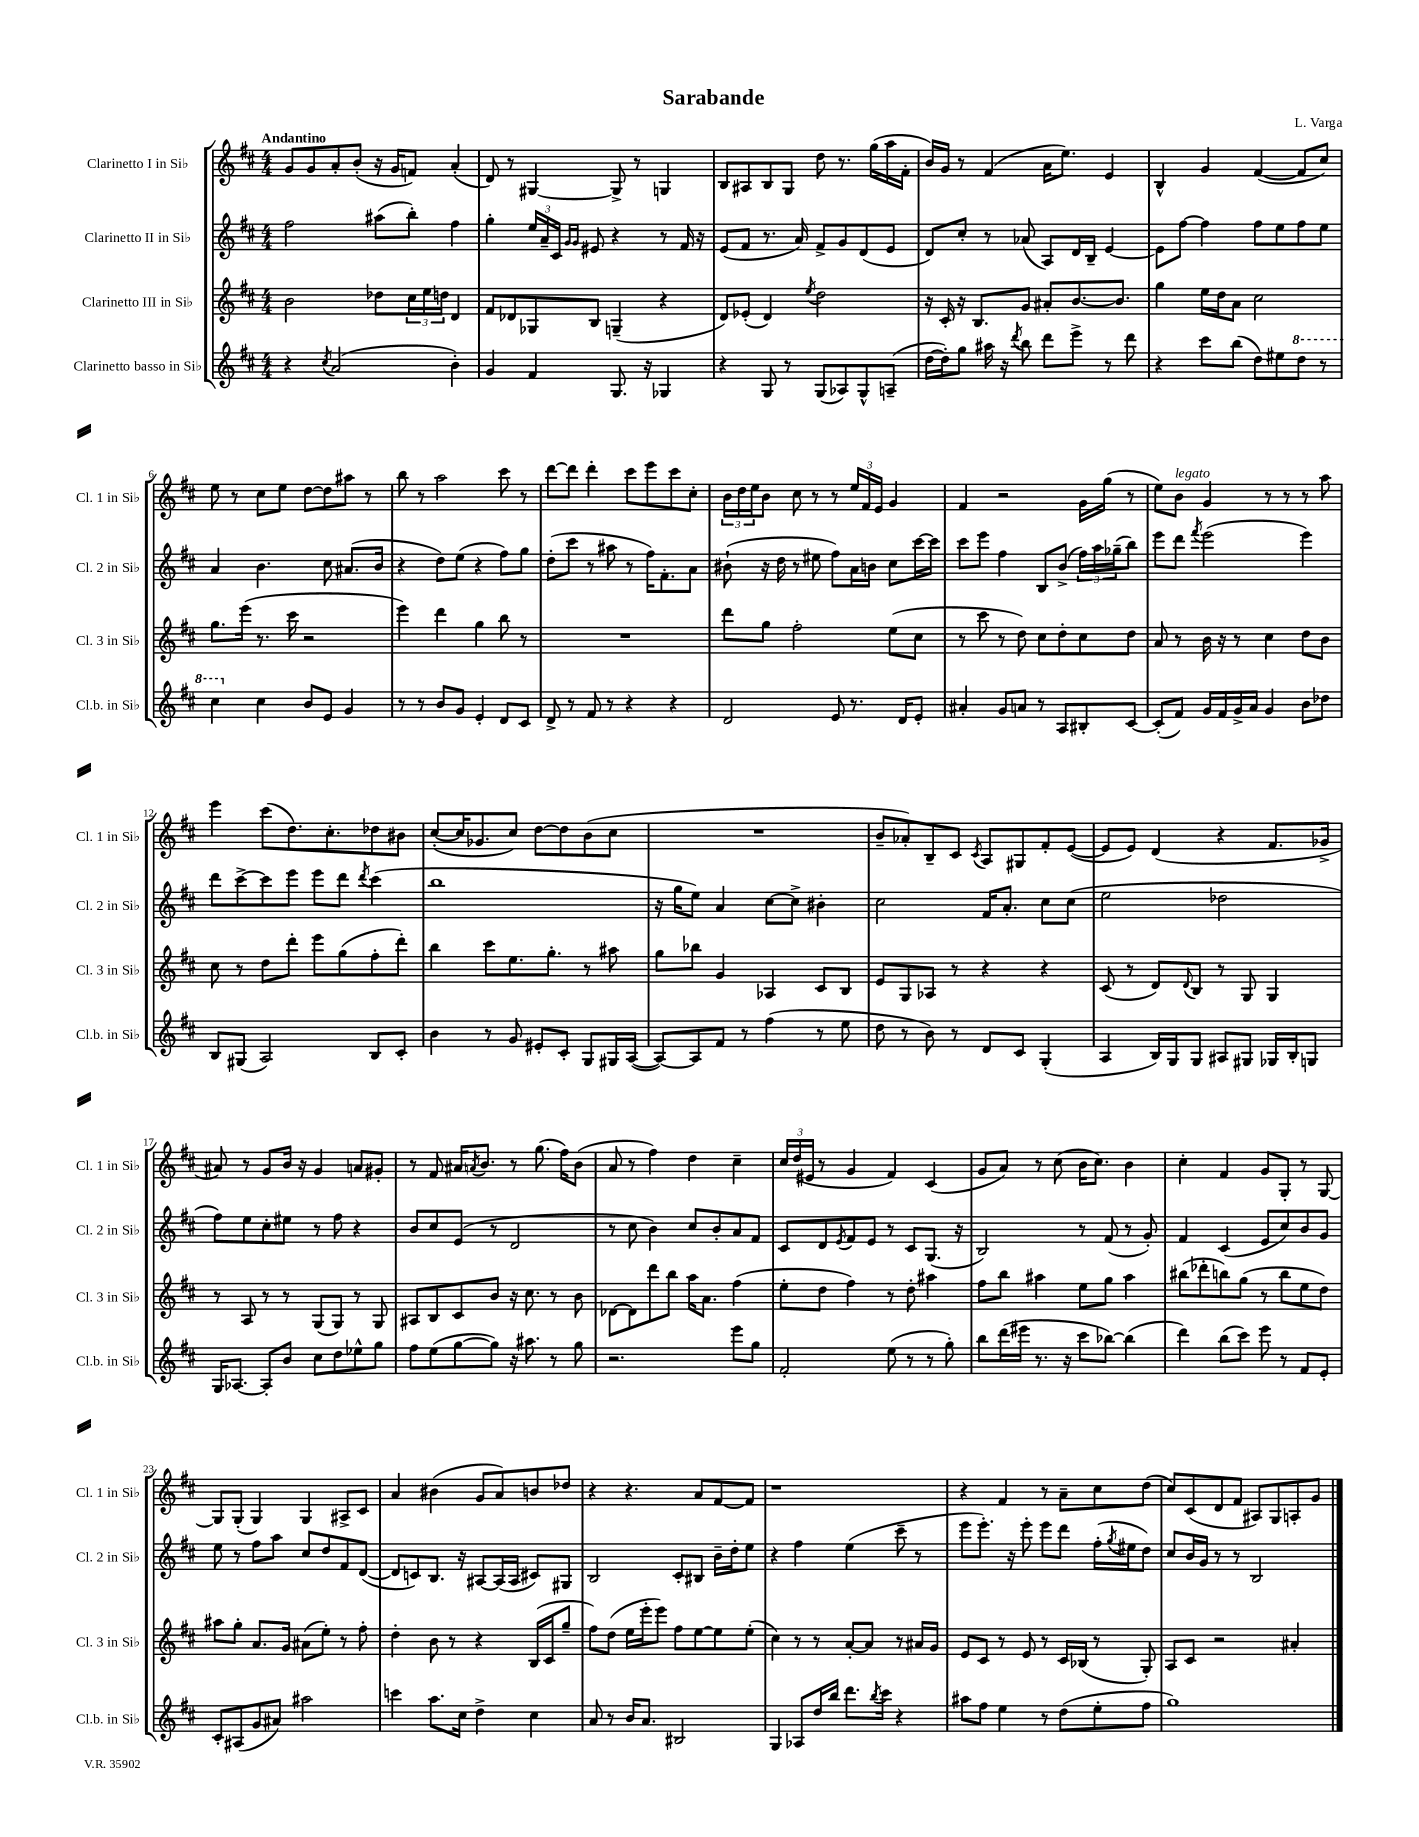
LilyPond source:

\header { title = "Sarabande" composer = "L. Varga" }
<<
\new StaffGroup <<
\new Staff = "s0" \with { instrumentName = "Clarinetto I in Sib" shortInstrumentName = "Cl. 1 in Sib" } {
    \clef treble \key d \major \numericTimeSignature \time 4/4 \tempo "Andantino"
    g'8 g'8 a'8-. b'8-.( r16 g'16 f'8) a'4-.( |
    d'8) r8 gis4~ gis8-> r8 g4 |
    b8 ais8 b8 g8 d''8 r8. g''16( a''16 fis'16-. |
    b'16) g'16 r8 fis'4( a'16 e''8.) e'4 |
    b4-^ g'4 fis'4~( fis'8 cis''8) |
    e''8 r8 cis''8 e''8 d''8~ d''8 ais''8 r8 |
    b''8 r8 a''2 cis'''8 r8 |
    d'''8~ d'''8 d'''4-. cis'''8 e'''8 cis'''8 cis''8-. |
    \tuplet 3/2 { b'16 d''16 e''16 } b'8 cis''8 r8 r8 \tuplet 3/2 { e''16 fis'16 e'16 } g'4 |
    fis'4 r2 g'16 g''16( r8 |
    e''8) b'8^\markup { \italic "legato" } g'4 r8 r8 r8 a''8 |
    e'''4 cis'''8( d''8.) cis''8.-. des''8 bis'8 |
    cis''8~-.( cis''16 ges'8. cis''8) d''8~ d''8 b'8( cis''8 |
    R1 |
    b'8-- aes'8-.) b8-- cis'8 \acciaccatura { cis'8 } a8 gis8 fis'8-. e'8~( |
    e'8 e'8) d'4( r4 fis'8. ges'16-> |
    ais'8) r8 g'8 b'16 r16 g'4 a'8 gis'8-. |
    r8 fis'8 ais'16 \acciaccatura { a'8 } b'8. r8 g''8.( fis''16) b'8( |
    a'8 r8 fis''4) d''4 cis''4-- |
    \tuplet 3/2 { cis''16 d''16( eis'16 } r8 g'4 fis'4) cis'4( |
    g'8 a'8) r8 cis''8( b'16 cis''8.) b'4 |
    cis''4-. fis'4 g'8 g8-. r8 g8~ |
    g8 g8-.( g4) g4 ais8-> cis'8 |
    a'4 bis'4( g'8 a'8) b'8 des''8 |
    r4 r4. a'8 fis'8~ fis'8 |
    r1 |
    r4 fis'4 r8 a'8-- cis''8 d''8( |
    cis''8) cis'8( d'8 fis'8 ais8) g8 a8-. g'8 \bar "|." |
}
\new Staff = "s1" \with { instrumentName = "Clarinetto II in Sib" shortInstrumentName = "Cl. 2 in Sib" } {
    \clef treble \key d \major \numericTimeSignature \time 4/4
    fis''2 ais''8( b''8-.) fis''4 |
    g''4-. \tuplet 3/2 { e''16 a'16-- cis'16 } \grace { g'16 g'16 } eis'8 r4 r8 fis'16 r16 |
    e'8( fis'8 r8. a'16) fis'8-> g'8 d'8( e'8 |
    d'8) cis''8-. r8 aes'8( a8) d'16 b16-- e'4~ |
    e'8 fis''8~ fis''4 fis''8 e''8 fis''8 e''8 |
    a'4 b'4. cis''8 ais'8.( b'16 |
    r4 d''8) e''8( r4 fis''8) g''8 |
    d''8-.( cis'''8 r8 ais''8 r8 fis''16) fis'8.-. a'8 |
    bis'8-!( r16 d''16 r8 eis''8 fis''8) a'16 b'16 cis''8 cis'''16~ cis'''16 |
    cis'''8 e'''8 fis''4 b8 b'8->( \tuplet 3/2 { fis''16) a''16 ges''16--( } b''8) |
    e'''8 d'''8 \acciaccatura { fis'''8 } e'''2( e'''4) |
    d'''8 cis'''8~-> cis'''8 e'''8 e'''8 d'''8 \acciaccatura { d'''8 } cis'''4( |
    b''1 |
    r16 g''16 e''8) a'4 cis''8~ cis''8-> bis'4-. |
    cis''2 fis'16 a'8.-. cis''8 cis''8( |
    e''2 des''2 |
    fis''8) e''8 cis''8-. eis''8 r8 fis''8 r4 |
    b'8 cis''8 e'8( r8 d'2 |
    r8 cis''8 b'4) cis''8 b'8-. a'8 fis'8 |
    cis'8 d'8 \acciaccatura { e'8 } fis'8 e'8 r8 cis'8 g8.( r16 |
    b2) r8 fis'8( r8 g'8-.) |
    fis'4 cis'4( e'8 cis''8) b'8 g'8 |
    e''8 r8 fis''8 a''8 cis''8 d''8 fis'8 d'8~( |
    d'8 c'8) b8. r16 ais8~ ais16( ais16 cis'8) gis8 |
    b2 cis'8-. bis8 b'16-- d''16-. e''8 |
    r4 fis''4 e''4( cis'''8-- r8 |
    e'''8 e'''8.-.) r16 e'''8-. e'''8 d'''8 fis''16-.( \acciaccatura { g''8 } eis''16 d''8) |
    cis''8 b'16 g'16 r8 r8 b2 \bar "|." |
}
\new Staff = "s2" \with { instrumentName = "Clarinetto III in Sib" shortInstrumentName = "Cl. 3 in Sib" } {
    \clef treble \key d \major \numericTimeSignature \time 4/4
    b'2 des''8 \tuplet 3/2 { cis''16 e''16 d''16 } d'4 |
    fis'8 des'8 ges8 b8 g4--( r4 |
    d'8) ees'8-.( d'4) \acciaccatura { e''8 } d''2 |
    r16 cis'16-. r16 b8. g'8 ais'8-. b'8.~ b'8. |
    g''4 e''16 d''16 a'8 cis''2 |
    g''8. e'''16( r8. cis'''16 r2 |
    e'''4) d'''4 g''4 b''8 r8 |
    R1 |
    d'''8 g''8 fis''2-. e''8( cis''8 |
    r8 cis'''8 r8 d''8) cis''8 d''8-. cis''8 d''8 |
    a'8 r8 b'16 r16 r8 cis''4 d''8 b'8 |
    cis''8 r8 d''8 d'''8-. e'''8 g''8( fis''8-. d'''8-.) |
    b''4 cis'''8 e''8. g''8.-. r8 ais''8 |
    g''8 bes''8 g'4 aes4 cis'8 b8 |
    e'8 g8 aes8 r8 r4 r4 |
    cis'8( r8 d'8) \appoggiatura { d'8 } b8 r8 g8 g4 |
    r8 a8 r8 r8 g8( g8) r8 g8 |
    ais8 b8 cis'8 b'8 r16 cis''8. r8 b'8 |
    des'8~ des'8 d'''8 b''8 a''16 a'8. fis''4( |
    e''8-. d''8 fis''4) r8 d''8-. ais''4 |
    fis''8 b''8 ais''4 e''8 g''8 ais''4 |
    bis''8( des'''8-. b''8) g''8( r8 b''8 e''8 d''8) |
    ais''8 g''8-. a'8. g'16 ais'8( e''8-.) r8 fis''8-. |
    d''4-. b'8 r8 r4 b16( cis'16 g''8-- |
    fis''8) d''8( e''16 e'''16-. e'''8) fis''8 e''8~ e''8 e''8-.( |
    cis''4) r8 r8 a'8~-. a'8 r8 ais'16 g'16 |
    e'8 cis'8 r8 e'8 r8 cis'16 bes16( r8 g8-.) |
    a8 cis'8 r2 ais'4-. \bar "|." |
}
\new Staff = "s3" \with { instrumentName = "Clarinetto basso in Sib" shortInstrumentName = "Cl.b. in Sib" } {
    \clef treble \key d \major \numericTimeSignature \time 4/4
    r4 \acciaccatura { cis''8 } a'2( b'4-.) |
    g'4 fis'4 g8. r16 ges4 |
    r4 g8 r8 g8( aes8) g8-^ a8--( |
    d''16~ d''16-.) g''8 ais''16 r16 \acciaccatura { d'''8 } b''8 d'''8 e'''8-> r8 d'''8 |
    r4 cis'''8 b''8( d''8) eis''8 \ottava #1 d'''8 r8 |
    cis'''4 \ottava #0 cis''4 b'8 e'8 g'4 |
    r8 r8 b'8 g'8 e'4-. d'8 cis'8 |
    d'8-> r8 fis'8 r8 r4 r4 |
    d'2 e'8 r8. d'16 e'8-. |
    ais'4-. g'8 a'8 r8 a8 bis8-. cis'8~ |
    cis'8-.( fis'8) g'16 fis'16 g'16-> a'16 g'4 b'8 des''8 |
    b8 gis8( a2) b8 cis'8-. |
    b'4 r8 g'8 eis'8-. cis'8-. g8 gis16 a16~( |
    a8~) a8 fis'8 r8 fis''4( r8 e''8 |
    d''8 r8 b'8) r8 d'8 cis'8 g4-.( |
    a4 b16) g16 g8 ais8 gis8 ges16 b16-. g8 |
    g16 aes8.~ aes8-. b'8 cis''8 d''8 ees''8-^ g''8 |
    fis''8 e''8( g''8~ g''8) r16 ais''8. r8 g''8 |
    r2. e'''8 g''8 |
    fis'2-. e''8( r8 r8 g''8-.) |
    b''8 d'''16( eis'''16 r8. r16 cis'''8 bes''8~) bes''4( |
    d'''4) b''8( cis'''8) e'''8 r8 fis'8 e'8-. |
    cis'8-. ais8( g'8 ais'8) ais''2 |
    c'''4 a''8. cis''16 d''4-> cis''4 |
    a'8 r8 b'16 a'8. bis2 |
    g4 aes8 d''16 b''16 d'''8. \acciaccatura { b''8 } cis'''16 r4 |
    ais''8 fis''8 e''4 r8 d''8( e''8-. fis''8 |
    g''1) \bar "|." |
}
>>
>>
